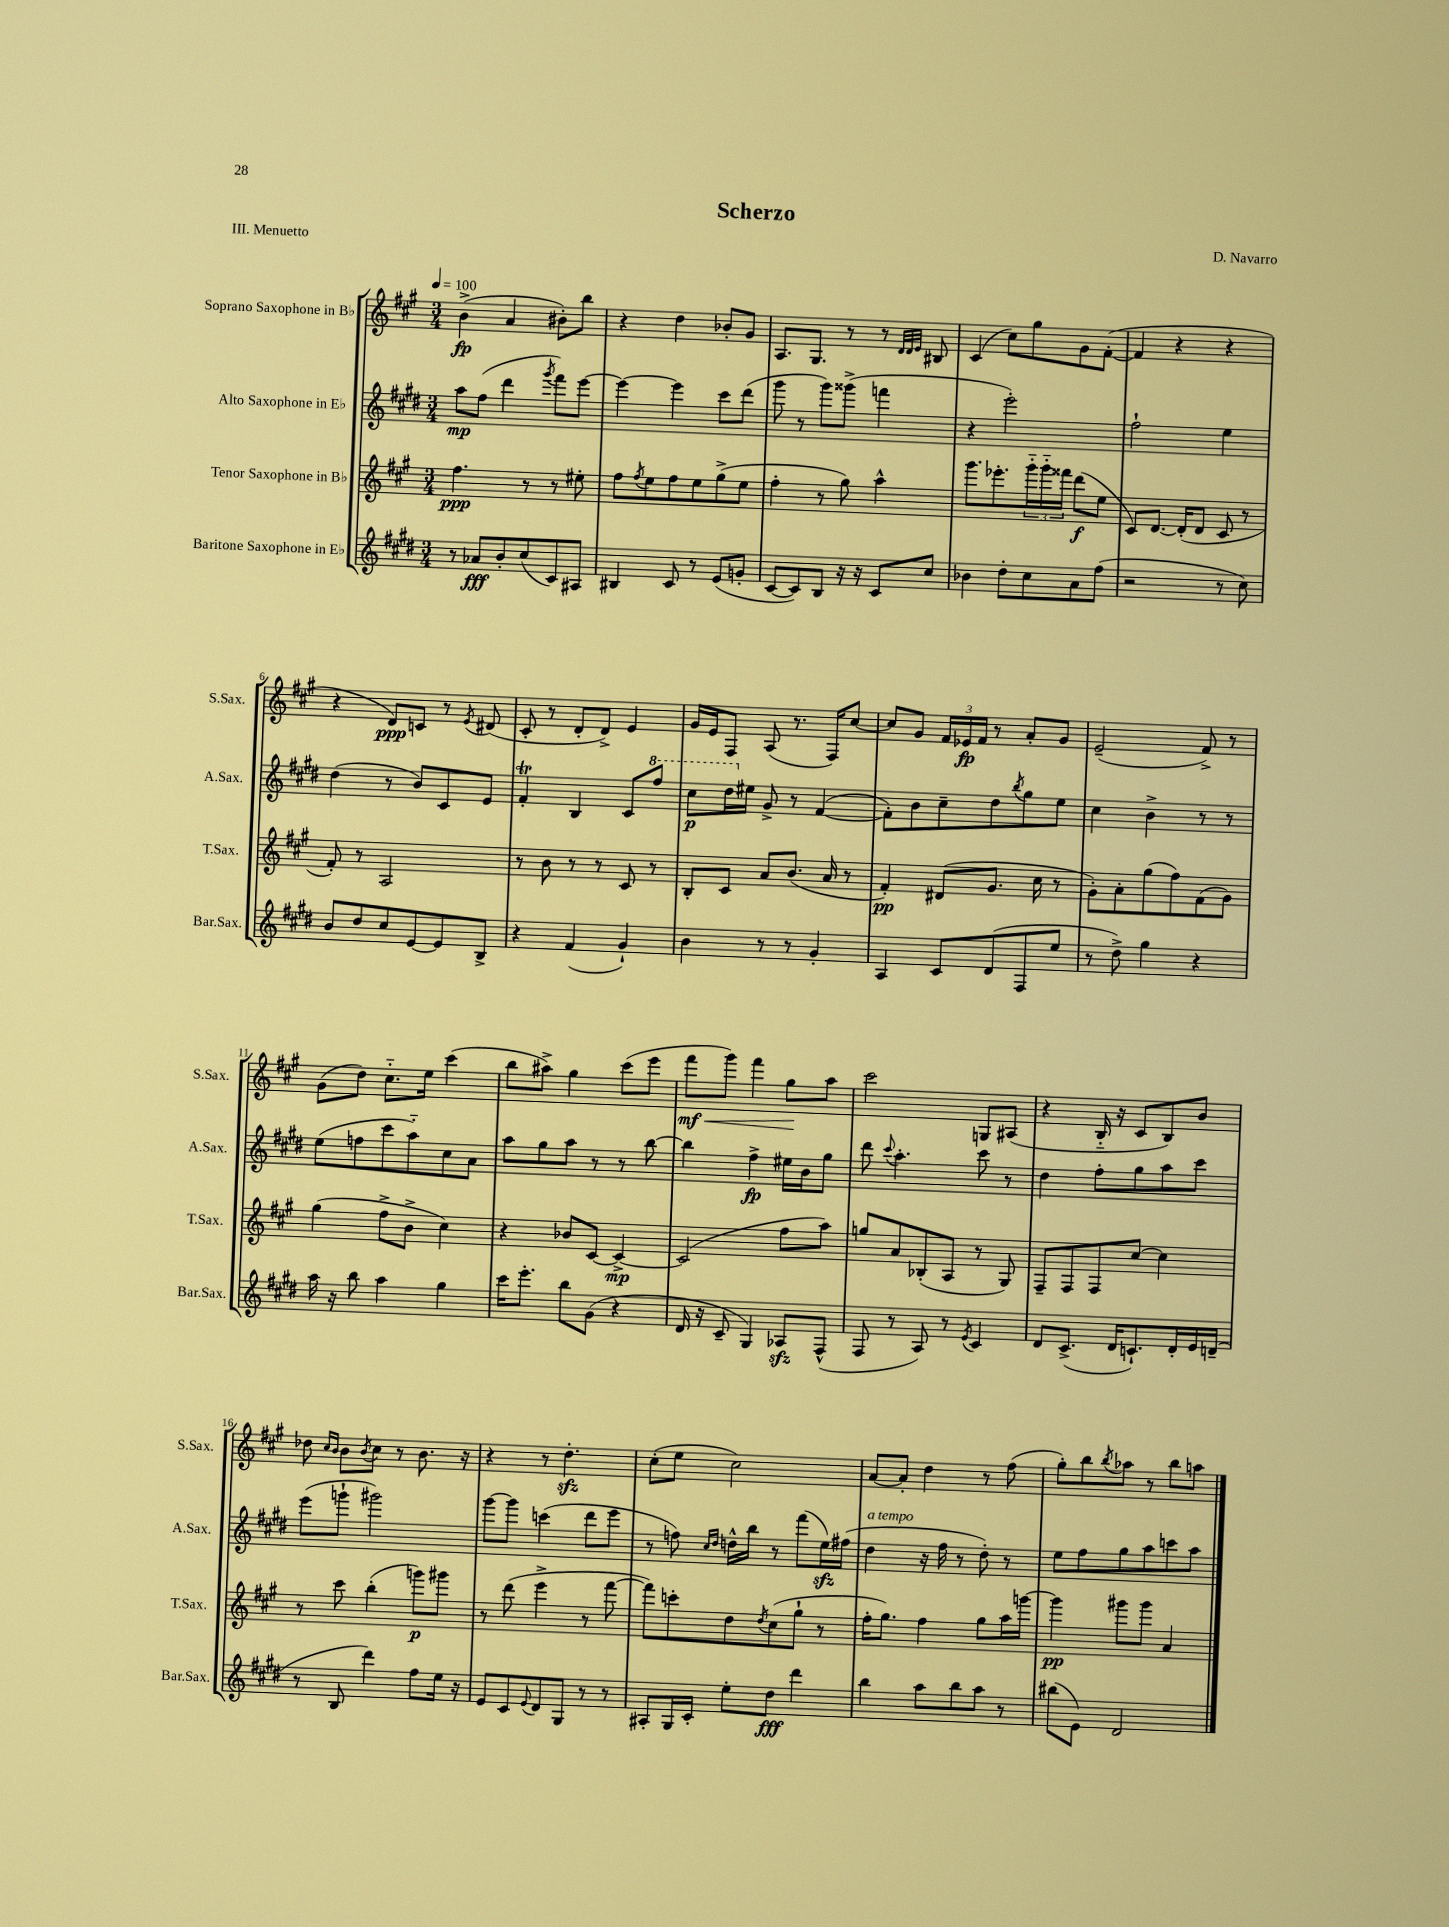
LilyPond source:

\header { title = "Scherzo" composer = "D. Navarro" piece = "III. Menuetto" }
<<
\new StaffGroup <<
\new Staff = "s0" \with { instrumentName = "Soprano Saxophone in Bb" shortInstrumentName = "S.Sax." } {
    \clef treble \key a \major \numericTimeSignature \time 3/4 \tempo 4 = 100
    b'4->\fp( a'4 bis'8-.) b''8 |
    r4 d''4 bes'8-. gis'8 |
    a8. gis8. r8 r8 \grace { d'32 d'32 e'32 } bis8 |
    cis'4( cis''8) gis''8 gis'8 fis'8~-.( |
    fis'4 r4 r4 |
    r4 d'8\ppp) c'8 r8 \acciaccatura { e'8 } dis'8( |
    cis'8-. r8 d'8-. d'8->) e'4 |
    gis'16 e'16 fis8 a8( r8. fis16) cis''8~ |
    cis''8 gis'8 \tuplet 3/2 { fis'16 ees'16\fp fis'16 } r8 a'8-. gis'8 |
    e'2--( fis'8->) r8 |
    gis'8( d''8) cis''8.-_ e''16 cis'''4( |
    b''8 ais''8->) gis''4 cis'''8( e'''8 |
    fis'''8\mf\< gis'''8) fis'''4 gis''8\! a''8 |
    cis'''2 g8 ais8( |
    r4 b16-_ r16 cis'8 b8) b'8 |
    des''8 \grace { cis''16 b'16 } b'8 \acciaccatura { b'8 } cis''8 r8 b'8. r16 |
    r4 r8 d''4.-.\sfz |
    cis''8-.( e''8 cis''2) |
    a'8~ a'8-. d''4 r8 fis''8( |
    gis''8-.) b''8 \acciaccatura { b''8 } aes''8 r8 b''8 a''8 \bar "|." |
}
\new Staff = "s1" \with { instrumentName = "Alto Saxophone in Eb" shortInstrumentName = "A.Sax." } {
    \clef treble \key e \major \numericTimeSignature \time 3/4
    a''8\mp fis''8( dis'''4 \acciaccatura { gis'''8 } fis'''8) e'''8~ |
    e'''4~ e'''4 cis'''8 dis'''8( |
    gis'''8 r8 gis'''8) gisis'''8->( f'''4 |
    r4 e'''2-.) |
    fis''2-! e''4 |
    dis''4( r8 b'8) cis'8 e'8 |
    fis'4-.\trill b4 cis'8 \ottava #1 fis'''8 |
    cis'''8\p dis'''16 \ottava #0 eis''16 gis'8-> r8 fis'4~( |
    fis'8-.) b'8 cis''8-- dis''8 \acciaccatura { b''8 } gis''8 e''8 |
    cis''4 b'4-> r8 r8 |
    e''8( f''8 cis'''8 a''8-_) cis''8 a'8 |
    a''8 gis''8 a''8 r8 r8 b''8~ |
    b''4 fis''4->\fp eis''16 b'16 gis''8 |
    dis'''8 \appoggiatura { cis'''8 } a''4.-. cis'''8 r8 |
    dis''4 fis''8-. gis''8 a''8 cis'''8 |
    e'''8( g'''8-! gis'''2) |
    gis'''8~ gis'''8 c'''4( dis'''8 e'''8 |
    r8 f''8) \grace { cis''16 dis''16 } d''16-^ b''16 r8 fis'''8( e''16\sfz) fis''16( |
    dis''4^\markup { \italic "a tempo" } r16 fis''16 r8 dis''8-.) r8 |
    e''8 fis''8 gis''8 a''8 c'''8 a''8 \bar "|." |
}
\new Staff = "s2" \with { instrumentName = "Tenor Saxophone in Bb" shortInstrumentName = "T.Sax." } {
    \clef treble \key a \major \numericTimeSignature \time 3/4
    fis''4.\ppp r8 r8 eis''8-. |
    fis''8 \acciaccatura { fis''8 } e''8 fis''8 e''8 gis''8->( e''8 |
    fis''4-. r8 gis''8) a''4-^ |
    gis'''8. ees'''8.-. \tuplet 3/2 { gis'''16-_ gis'''16-_ fisis'''16 } d'''8\f( e''8 |
    cis'8) d'8.~ d'16-.( d'8 cis'8 r8 |
    fis'8-.) r8 a2 |
    r8 b'8 r8 r8 cis'8 r8 |
    b8-. cis'8 a'8 b'8.( a'16 r8 |
    fis'4-.\pp) dis'8( gis'8. cis''16 r8 |
    gis'8-.) a'8-. gis''8( fis''8) fis'8( gis'8) |
    gis''4( fis''8-> b'8-> cis''4) |
    r4 bes'8 cis'8~ cis'4~->\mp |
    cis'2( fis''8 a''8) |
    g''8 a'8 bes8-.( a8 r8 gis8) |
    fis8-- fis8 fis8 cis''8~ cis''4 |
    r8 cis'''8 b''4-.( g'''8\p) gis'''8 |
    r8 d'''8( e'''4-> r8 fis'''8~ |
    fis'''8) c'''8-. d''8 \acciaccatura { d''8 } cis''8( gis''8-! r8 |
    fis''16-. gis''8.) fis''4 gis''8 a''16 g'''16~ |
    g'''4\pp gis'''8 gis'''8 a'4 \bar "|." |
}
\new Staff = "s3" \with { instrumentName = "Baritone Saxophone in Eb" shortInstrumentName = "Bar.Sax." } {
    \clef treble \key e \major \numericTimeSignature \time 3/4
    r8 aes'8\fff b'8-. cis''8( cis'8) ais8 |
    bis4 cis'8 r8 e'8( g'8-. |
    cis'8~ cis'8) b8 r16 r16 cis'8 cis''8 |
    bes'4 dis''8-. cis''8 a'8 fis''8( |
    r2 r8 cis''8) |
    b'8 dis''8 cis''8 e'8~ e'8 b8-> |
    r4 fis'4( gis'4-!) |
    b'4 r8 r8 gis'4-. |
    a4 cis'8 dis'8( fis8 e''8 |
    r8 dis''8->) gis''4 r4 |
    a''16 r16 b''8 a''4 gis''4 |
    cis'''16 e'''8.-. b''8 gis'8( r4 |
    dis'16 r16 cis'8-- gis4) aes8\sfz fis8-^( |
    fis8 r8 a8) r8 \acciaccatura { e'8 } cis'4 |
    dis'8 cis'8.->( dis'16 c'8.-!) dis'16-. e'16 d'16--( |
    r8 b8 dis'''4) fis''8 e''16 r16 |
    e'8 cis'8 \appoggiatura { e'8 } dis'8 gis8 r8 r8 |
    ais8-. gis16 cis'16-. e''8-. dis''8\fff dis'''4 |
    b''4 a''8 b''8 a''8 r8 |
    bis''8( e'8) dis'2 \bar "|." |
}
>>
>>
